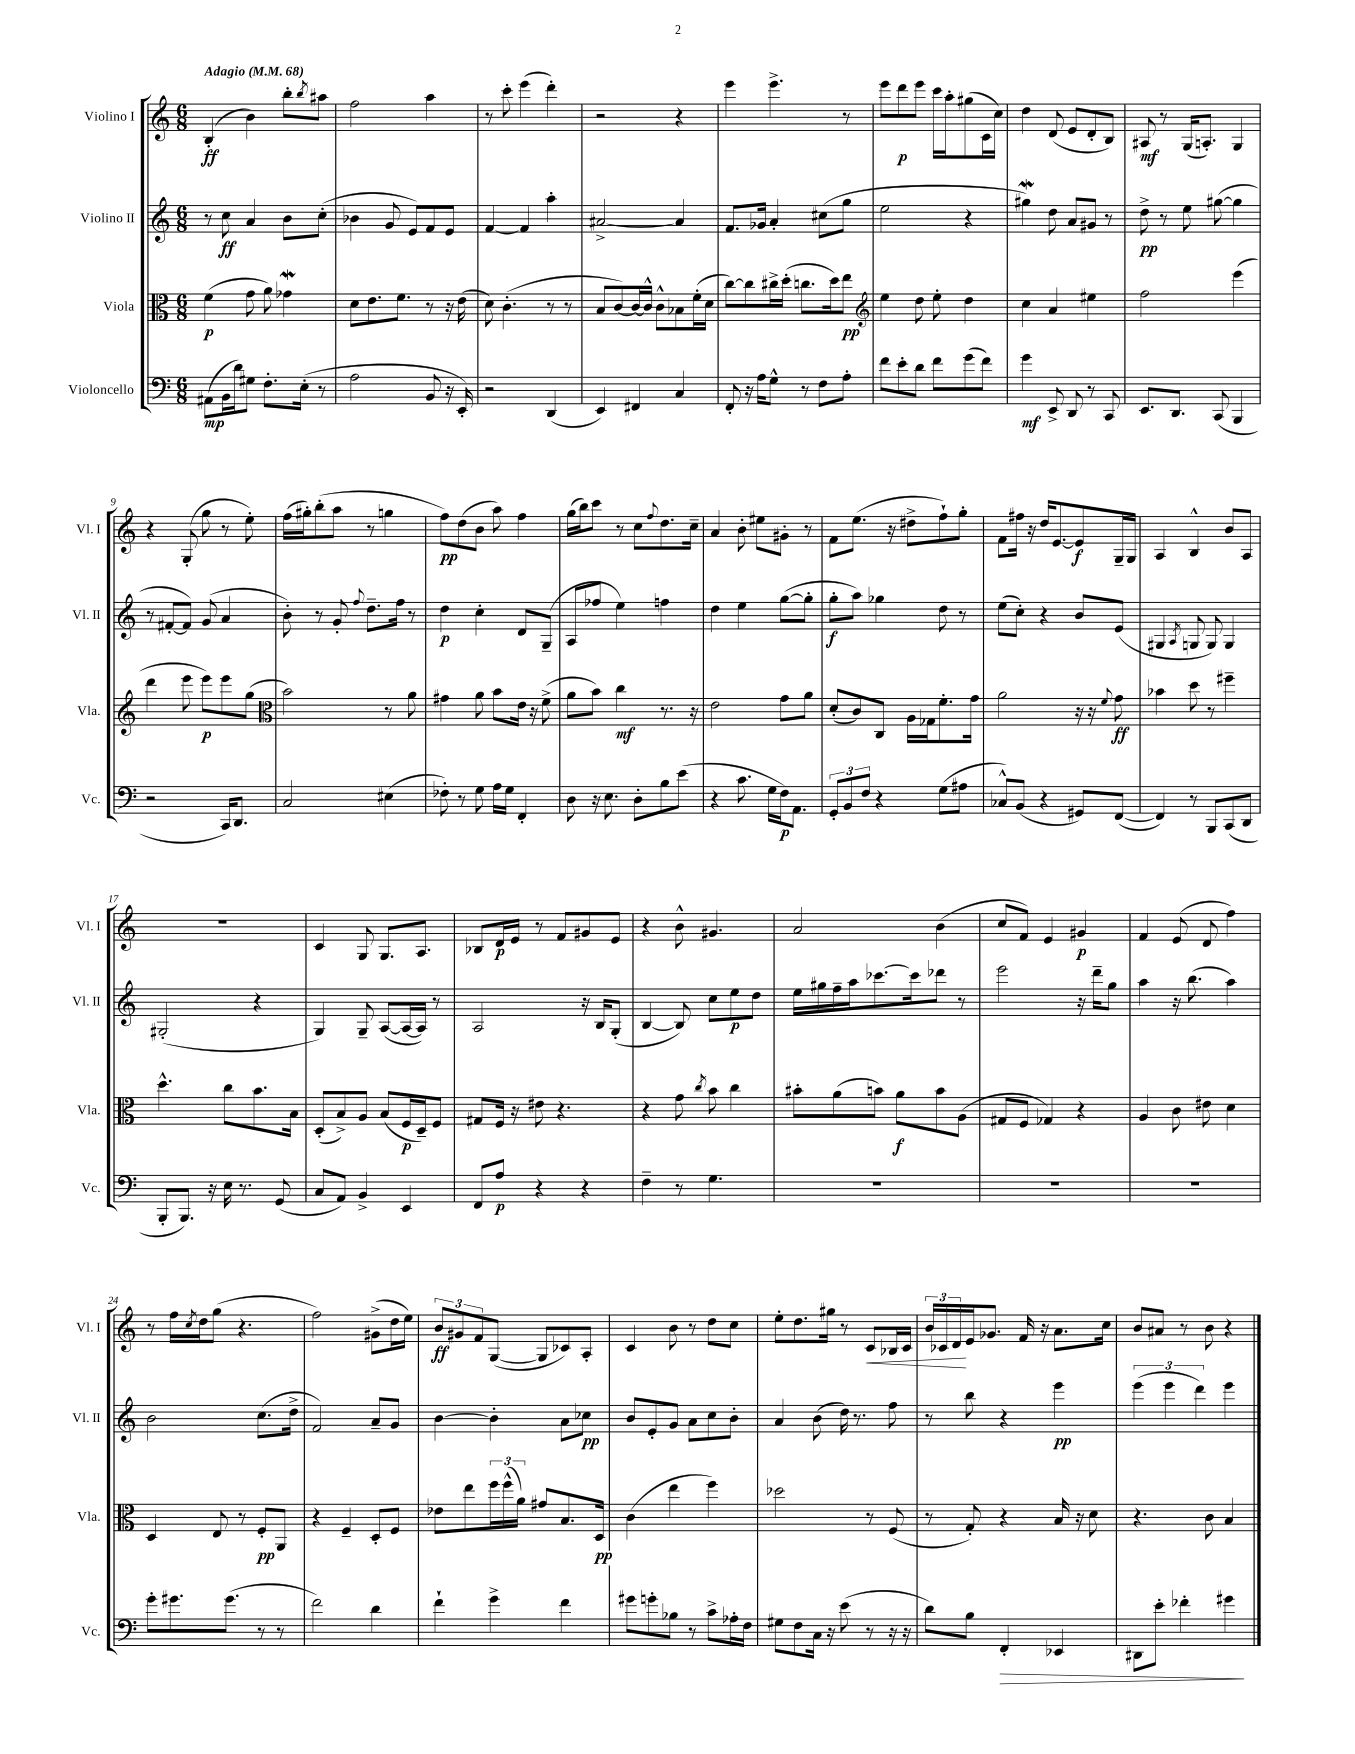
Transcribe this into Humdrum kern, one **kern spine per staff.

**kern	**kern	**kern	**kern
*staff4	*staff3	*staff2	*staff1
*clefF4	*clefC3	*clefG2	*clefG2
*k[]	*k[]	*k[]	*k[]
*M6/8	*M6/8	*M6/8	*M6/8
*MM68	*MM68	*MM68	*MM68
(8AA#\L	(4f\	8r	(4B'/
16BB\L	.	8cc\	.
16d\J)	.	.	.
8G#\J	8g\	4a/	4b\)
8.F'\L	8a\)	.	.
.	4g-\	8b\L	8bb'\L
(16E'\Jk	.	.	.
.	.	.	8qbb/
8r	.	(8cc'\J	8aa#\J
=	=	=	=
2A\	8d\L	4b-\	2ff\
.	8.e\	.	.
.	.	8g/	.
.	8.f\J	.	.
.	.	8e/L)	.
8BB/	8r	8f/	4aa\
16r	16r	8e/J	.
16EE'/)	(16e\	.	.
=	=	=	=
2r	8d\)	[4f/	8r
.	(4.c'\	.	8ccc'\
.	.	4f/]	(4eee\
(4DD/	8r	4aa'\	4ddd'\)
.	8r	.	.
=	=	=	=
4EE/)	8B/L	[2a#^/	2r
.	[8c/)	.	.
4FF#/	16c/_L	.	.
.	16c^^/]JJ	.	.
.	8c^^\L	.	.
4C/	8B-\	4a#/]	4r
.	(16f'\L	.	.
.	16d\JJ	.	.
=	=	=	=
8FF'/	[8cc\L)	8.f/L	4eee\
16r	8cc\]	.	.
16A\LK	.	16g-/Jk	.
8G^^\J	16cc#^\L	4a'/	4.eee^\
.	(16dd'\JJ	.	.
8r	8.cc\L	.	.
8F\L	.	(8cc#\L	.
.	16dd\k)	.	.
8A'\J	8ee\J	8gg\J	8r
=	=	=	=
*	*clefG2	*	*
8f\L	4ee\	2ee\	8eee\L
8e'\	.	.	8ddd\
8d\J	8dd\	.	8eee\J
8f\L	8ee'\	.	16ccc\LL
.	.	.	16aa'\J
(8g\	4dd\	4r	(8gg#\
8f\J)	.	.	16c\L
.	.	.	16cc\JJ)
=	=	=	=
4g\	4cc\	4gg#\)	4dd\
8EE^/	4a/	8dd\	(8d/
8DD/	.	8a/L	8e/L
8r	4ee#\	8g#/J	8d'/
8CC/	.	8r	8B/J)
=	=	=	=
8.EE/L	2ff\	8dd^\	8A#/
.	.	8r	8r
8.DD/J	.	.	.
.	.	8ee\	(16G/LK
.	.	.	8.A'/J)
(8CC/	.	([8gg#\	.
4BBB/	(4eee\	4gg#\]	4G/
=	=	=	=
2r	4ddd\	8r	4r
.	.	[8f#'/L	.
.	8eee\	8f#/]J)	(8G'/
.	8eee\L)	(8g/	8gg\
16CC/LK)	8eee\	4a/	8r
8.DD/J	.	.	.
.	(8gg\J	.	8ee'\)
=	=	=	=
*	*clefC3	*	*
2C/	2b\)	8b'\)	(16ff\LL
.	.	.	16gg#'\J)
.	.	8r	(8bb'\
.	.	8g'/	8aa\J
.	.	8qqff/	.
.	.	8.dd~\L	8r
(4E#\	8r	.	4gg\
.	.	16ff\Jk	.
.	8a\	8r	.
=	=	=	=
8F-'\)	4g#\	4dd\	8ff\L)
8r	.	.	(8dd\
8G\	8a\	4cc'\	8b\J
16A\LL	8b\L	.	8aa\)
16G\JJ	.	.	.
4FF'/	16e\Jk	8d/L	4ff\
.	16r	.	.
.	(8f^\	(8G~/J	.
=	=	=	=
8D\	8a\L	8A/L	(16gg\LL
.	.	.	16bb\J)
16r	8b\J)	8ff-/J	8ccc\J
8.E\	.	.	.
.	4cc\	4ee\)	8r
8D'\L	.	.	8cc\L
.	.	.	8qqff/
8B\	8.r	4ff\	8.dd\
(8e\J	.	.	.
.	16r	.	16cc~\Jk
=	=	=	=
4r	2e\	4dd\	4a/
8.c\	.	4ee\	8b'\
.	.	.	8ee#\L
16G\LL	.	.	.
16F\J)	8g\L	([8gg\L	8g#'\J
8.AA\J	.	.	.
.	8a\J	8gg'\]J	8r
=	=	=	=
12GG'/L	(8d'/L	8gg'\L	8f\L
12BB/	.	.	.
.	8c/)	8aa\J)	(8.ee\J
12F/J	.	.	.
4r	8C/J	4gg-\	.
.	.	.	16r
.	16A\LL	.	8dd#^\L
.	16G-\J	.	.
(8G\L	8.f'\	8dd\	8ff`\)
8A#\J	.	8r	8gg'\J
.	16g\Jk	.	.
=	=	=	=
8C-^^/L)	2a\	(8ee\L	8f\L
(8BB/J	.	8cc'\J)	16ff#\Jk
.	.	.	16r
4r	.	4r	16dd/LK
.	.	.	[8.e/
8GG#/L)	16r	8b/L	8e/]
.	16r	.	.
.	8qqf/	.	.
([8FF/J	8g\	(8e/J	16G~/L
.	.	.	16G/JJ
=	=	=	=
4FF/])	4b-\	4G#/	4A/
.	.	8qA/	.
8r	8dd\	8G/	4B^^/
8BBB/L	8r	8G/)	.
(8CC/	4ff#~\	4G/	8b/L
8DD/J	.	.	8A/J
=	=	=	=
8BBB'/L	4.dd^^\	(2G#'/	2.r
8.BBB/J)	.	.	.
16r	.	.	.
16E\	8cc\L	.	.
8.r	.	.	.
.	8.b\	4r	.
(8GG/	.	.	.
.	16B\Jk	.	.
=	=	=	=
8C/L	(8D'/L	4G/)	4c/
8AA/J)	8B^/)	.	.
4BB^/	8A/J	8G~/	8G/
.	(8B/L	([8A/L	8.G/L
4EE/	16F/L	16A/_L	.
.	16D~/J)	16A/]JJ)	8.A/J
.	8F/J	8r	.
=	=	=	=
8FF/L	8G#/L	2A/	8B-/L
8A/J	16F/Jk	.	16d/L
.	16r	.	16e/JJ
4r	8e#\	.	8r
.	4.r	.	8f/L
4r	.	16r	8g#/
.	.	16B/LK	.
.	.	(8G'/J	8e/J
=	=	=	=
4F~\	4r	[4B/	4r
8r	8g\	8B/])	8b^^\
.	8qcc/	.	.
4.G\	8b\	8cc\L	4.g#/
.	4cc\	8ee\	.
.	.	8dd\J	.
=	=	=	=
2.r	8b#'\L	16ee\LL	2a/
.	.	16gg#\	.
.	(8a\	16ff~\	.
.	.	16aa\J	.
.	8b\J)	[8.ccc-\	.
.	8a\L	.	.
.	.	16ccc-\]k	.
.	8b\	8ddd-\J	(4b\
.	(8A\J	8r	.
=	=	=	=
2.r	8G#/L	2eee\	8cc/L
.	8F/J	.	8f/J)
.	4G-/)	.	4e/
.	4r	16r	4g#/
.	.	16ddd~\LK	.
.	.	8gg\J	.
=	=	=	=
2.r	4A/	4aa\	4f/
.	8c\	16r	(8e/
.	.	(8.bb\	.
.	8e#\	.	8d/
.	4d\	4aa\)	4ff\)
=	=	=	=
8g'\L	4D/	2b\	8r
8.g#\	.	.	16ff\LL
.	.	.	8qcc/
.	.	.	16dd\J
.	8E/	.	(8gg\J
(8.g#\J	.	.	.
.	8r	.	4.r
8r	8F'/L	(8.cc\L	.
8r	8AA/J	.	.
.	.	16dd^\Jk	.
=	=	=	=
2f\)	4r	2f/)	2ff\)
.	4F~/	.	.
4d\	8D'/L	8a~/L	(8g#^\L
.	8F/J	8g/J	16dd\L
.	.	.	16ee\JJ)
=	=	=	=
4f`\	8e-\L	[4b\	12b/L
.	.	.	12g#/
.	8ee\	.	.
.	.	.	12f/
4g^\	24ff\L	4b'\]	([8G/J
.	(24ff^^\	.	.
.	24a\JJ)	.	.
.	8g#/L	.	8G/]L
4f\	8.B/	8a\L	8c-/)
.	.	8cc-\J	8A'/J
.	16D/Jk	.	.
=	=	=	=
8g#\L	(4c\	8b/L	4c/
8g'\	.	8e'/	.
8B-\J	4ee\	8g/J	8b\
8r	.	8a\L	8r
8c^\L	4ff\)	8cc\	8dd\L
16A-'\L	.	8b'\J	8cc\J
16F\JJ	.	.	.
=	=	=	=
8G#\L	2dd-\	4a/	8ee'\L
8F\	.	.	8.dd\
16C\Jk	.	(8b\	.
16r	.	.	16gg#\Jk
(8e\	.	16dd\)	8r
.	.	8.r	.
8r	8r	.	8c/L
16r	(8F/	8ff\	16B-/L
16r	.	.	16c/JJ
=	=	=	=
8d\L)	8r	8r	24b/LL
.	.	.	24c-/
.	.	.	24d/
8B\J	8G'/)	8bb\	16e/J
.	.	.	8.g-/J
4FF'/	4r	4r	.
.	.	.	16f/
.	.	.	16r
4EE-/	16B/	4eee\	8.a\L
.	16r	.	.
.	8d\	.	.
.	.	.	16cc\Jk
=	=	=	=
8DD#\L	4.r	(6eee\	8b/L
8e'\J	.	.	8a#/J
.	.	6eee\	.
4f-'\	.	.	8r
.	.	6ddd\)	.
.	8c\	.	8b\
4g#\	4B/	4eee\	4r
==	==	==	==
*-	*-	*-	*-
